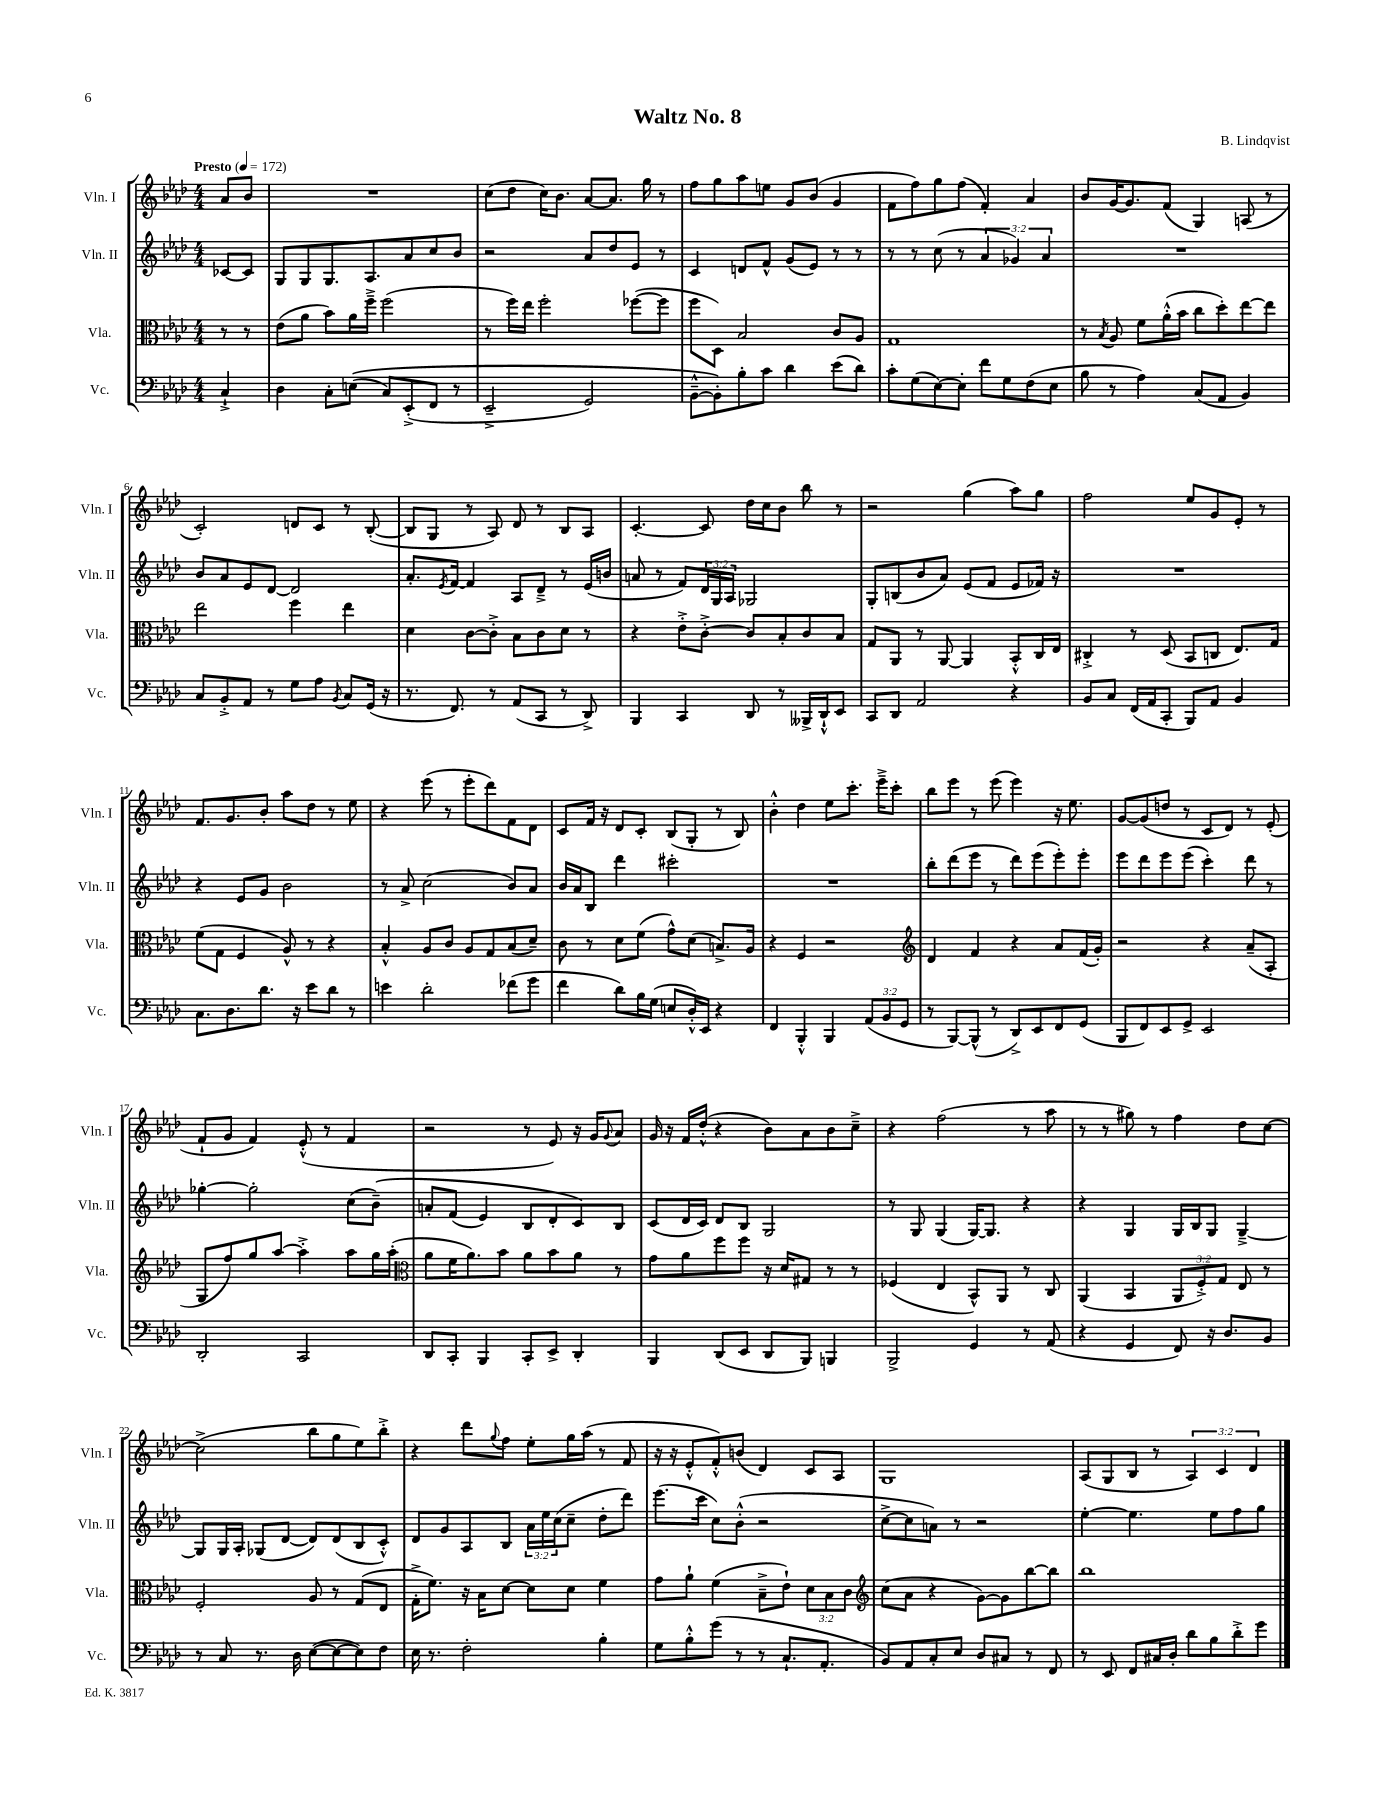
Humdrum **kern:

**kern	**kern	**kern	**kern
*staff4	*staff3	*staff2	*staff1
*clefF4	*clefC3	*clefG2	*clefG2
*k[b-e-a-d-]	*k[b-e-a-d-]	*k[b-e-a-d-]	*k[b-e-a-d-]
*M4/4	*M4/4	*M4/4	*M4/4
*MM172	*MM172	*MM172	*MM172
4C`^/	8r	[8c-/L	8a-/L
.	8r	8c-/]J	8b-/J
=	=	=	=
4D-\	(8e-\L	8G/L	1r
.	8a-\J	8G/	.
8C'\L	8b-\L)	8.G/	.
&((8E\J	16a-\L	.	.
.	16ff~^\JJ	8.A-/	.
8C/L)	(2ff\	.	.
(8EE-'^/	.	8a-/	.
8FF/J	.	8cc/	.
8r	.	8b-/J	.
=	=	=	=
2EE-~^/	8r	2r	(8cc\L
.	16ff\LL)	.	8dd-\J
.	16ee-\JJ	.	.
.	2ff'\	.	16cc\LK)
.	.	.	8.b-\J
2GG/)	.	8a-/L	[8a-/L
.	.	8dd-/	8.a-/]J
.	([8ff-\L	8e-/J	.
.	.	.	16gg\
.	8ff-\]J	8r	8r
=	=	=	=
[8BB-~^^\L	8ff\L	4c/	8ff\L
8BB-'\]&)	8D-\J)	.	8gg\
8B-'\	2B-/	8d/L	8aa-\
8c\J	.	8f^^/J	8ee\J
4d-\	.	(8g/L	8g/L
.	.	8e-/J)	(8b-/J
(8e-\L	8c/L	8r	4g/
8d-\J)	8A-/J	8r	.
=	=	=	=
8c'\L	1G	8r	8f\L
(8G\	.	8r	8ff\)
[8E-\)	.	(8cc\	8gg\
8E-'\]J	.	8r	(8ff\J
8f\L	.	6a-/	4f'/)
8G\	.	.	.
.	.	6g-/)	.
(8F\	.	.	4a-/
.	.	6a-/	.
8E-\J	.	.	.
=	=	=	=
8B-\	8r	1r	8b-/L
.	8qB-/	.	.
8r	8A-/	.	[16g/K
.	.	.	8.g/]
4A-\)	8f\L	.	.
.	(16a-'^^\L	.	(8f/J
.	16b-\JJ	.	.
(8C/L	8cc\L	.	4G/)
8AA-/J	8dd-'\)	.	.
4BB-/)	[8ee-\	.	(8A/
.	8ee-\]J	.	8r
=	=	=	=
8C/L	2ee-\	8b-/L	2c'/)
8BB-'^/	.	8a-/	.
8AA-/J	.	8e-/	.
8r	.	[8d-/J	.
8G\L	4ff\	2d-/]	8d/L
8A-\J	.	.	8c/J
8qBB-/	.	.	.
8C/L	4ee-\	.	8r
(16GG/Jk	.	.	([8B-'/
16r	.	.	.
=	=	=	=
8.r	4d-\	8.a-'/L	8B-/]L
.	.	.	8G/J
.	.	8qe-/	.
8.FF/)	.	[16f/Jk	.
.	[8c\L	4f/]	8r
8r	8c'^\]J	.	8A-/)
(8AA-/L	8B-\L	8A-/L	8d-/
8CC/J	8c\	8d-~^/J	8r
8r	8d-\J	8r	8B-/L
8DD-^/)	8r	(16e-/LL	8A-/J
.	.	16b/JJ	.
=	=	=	=
4BBB-/	4r	8a/	[4.c'/
.	.	8r	.
4CC/	8e-'^\L	8f/L)	.
.	[8c'^\J	24d-/L	8c/]
.	.	24G/	.
.	.	24A-/JJ	.
8DD-/	8c/]L	2G-/	16dd-\LL
.	.	.	16cc\J
8r	8B-'/	.	8b-\J
16BBB--^/LL	8c/	.	8bb-\
16DD-`^^/J	.	.	.
8EE-/J	8B-/J	.	8r
=	=	=	=
8CC/L	8G/L	8G'/L	2r
8DD-/J	8AA-/J	(8B/	.
2AA-/	8r	8b-/	.
.	[8AA-/	8a-/J)	.
.	4AA-/]	(8e-/L	(4gg\
.	.	8f/J	.
4r	8BB-'^^/L	8e-/L	8aa-\L)
.	16C/L	16f-/Jk)	8gg\J
.	16E-/JJ	16r	.
=	=	=	=
8BB-/L	4C#'^/	1r	2ff\
8C/J	.	.	.
(16FF/LL	8r	.	.
16AA-/J	.	.	.
8CC'/J	(8D-/	.	.
8BBB-/L)	8BB-/L	.	8ee-/L
8AA-/J	8C/J	.	8g/
4BB-/	8.E-/L)	.	8e-'/J
.	.	.	8r
.	16G/Jk	.	.
=	=	=	=
8.C\L	(8f\L	4r	8.f/L
.	8G\J	.	.
8.D-\	.	.	8.g/
.	4F/	8e-/L	.
8.d-\J	.	8g/J	8b-'/J
.	8A-^^/)	2b-\	8aa-\L
16r	.	.	.
8e-\L	8r	.	8dd-\J
8d-\J	4r	.	8r
8r	.	.	8ee-\
=	=	=	=
4e\	4B-'^^/	8r	4r
.	.	8a-^/	.
2d-'\	8A-/L	(2cc\	(8eee-\
.	8c/J	.	8r
.	8A-/L	.	8eee-'\L
.	8G/	.	8ddd-\)
(8f-\L	(8B-/	8b-/L)	8f\
8g\J	8d-~/J)	8a-/J	8d-\J
=	=	=	=
4f\	8c\	16b-/LL	8c/L
.	.	16a-/J	.
.	8r	8B-/J	16f/Jk
.	.	.	16r
8d-\L)	8d-\L	4ddd-\	8d-/L
16B-\L	(8f\J	.	8c'/J
(16G\JJ	.	.	.
8E/L	8g^^\L)	2ccc#'\	(8B-/L
16D-'^^/L)	(8d-\J	.	8G'/J
16EE-/JJ	.	.	.
4r	8.B^/L)	.	8r
.	.	.	8B-/)
.	16A-/Jk	.	.
=	=	=	=
4FF/	4r	1r	4b-'^^\
4BBB-'^^/	4F/	.	4dd-\
4BBB-/	2r	.	8ee-\L
.	.	.	8.ccc'\J
(12AA-/L	.	.	.
.	.	.	16eee-~^\LK
12BB-/	.	.	.
.	.	.	8ccc'\J
12GG/J	.	.	.
=	=	=	=
*	*clefG2	*	*
8r	4d-/	8bb-'\L	8bb-\L
[8BBB-/L)	.	(8ddd-\	8eee-\J
(8BBB-^^/]J	4f/	8eee-\J	8r
8r	.	8r	(8eee-\
8DD-^/L)	4r	8ddd-\L)	4eee-\)
8EE-/	.	(8eee-\	.
8FF/	8a-/L	8eee-'\)	16r
.	.	.	8.ee-\
(8GG/J	(16f/L	8eee-'\J	.
.	16g'/JJ)	.	.
=	=	=	=
8BBB-/L	2r	8eee-\L	[8g/L
8FF/)	.	8ddd-\	(8g/]
8EE-/	.	8eee-\	8dd/J
8GG^/J	.	(8eee-\J	8r
2EE-/	4r	4ccc'\)	8c/L
.	.	.	8d-/J)
.	(8a-~/L	8ddd-\	8r
.	8A-'/J	8r	(8e-'/
=	=	=	=
2DD-'/	8G/L	[4gg-'\	8f`/L
.	8ff/)	.	8g/J
.	8gg/	2gg-'\]	4f/)
.	[8aa-/J	.	.
2CC/	4aa-'^\]	.	(8e-'^^/
.	.	.	8r
.	8aa-\L	(8cc\L	4f/
.	16gg\L	&(8b-~\J)	.
.	(16aa-'\JJ	.	.
=	=	=	=
*	*clefC3	*	*
8DD-/L	8a-\L	8a'/L	2r
8CC'/J	16f\K	(8f/J	.
.	8.a-\)	.	.
4BBB-/	.	4e-/)	.
.	8b-\J	.	.
8CC'/L	8a-\L	8B-/L	8r
8EE-^/J	8b-\	8d-'/	8e-/)
4DD-'/	8a-\J	8c/&)	16r
.	.	.	16g/LK
.	.	.	8qqg/
.	8r	8B-/J	8a-/J
=	=	=	=
4BBB-/	8g\L	(8c/L	16g/
.	.	.	16r
.	8a-\	16d-/L	16f/LL
.	.	16c/JJ)	(16dd-'^^/JJ
(8DD-/L	8ff\	8d-/L	4r
8EE-/J	8ff\J	8B-/J	.
8DD-/L	16r	2G/	8b-\L)
.	16d-/LK	.	.
8BBB-/J)	8G#/J	.	8a-\
4BBB/	8r	.	8b-\
.	8r	.	8cc~^\J
=	=	=	=
2BBB-^/	(4F-/	8r	4r
.	.	8G/	.
.	4E-/	(4G/	(2ff\
4GG/	8BB-^^/L)	[16G/LK)	.
.	.	8.G/]J	.
.	8AA-/J	.	.
8r	8r	4r	8r
(8AA-/	8C/	.	8aa-\
=	=	=	=
4r	(4AA-/	4r	8r
.	.	.	8r
4GG/	4BB-/	4G/	8gg#\)
.	.	.	8r
8FF/)	12AA-/L	16G/LL	4ff\
.	.	16B-/J	.
.	12F'^/)	.	.
16r	.	8G/J	.
.	12G/J	.	.
8.D-/L	.	.	.
.	8E-/	[4G~^/	8dd-\L
8BB-/J	8r	.	[8cc\J
=	=	=	=
8r	2F'/	8G/]L	(2cc^\]
8C/	.	16G/L	.
.	.	16A-'/JJ	.
8.r	.	(8G-/L	.
.	.	[8d-/J	.
16D-\	.	.	.
([8E-\L	8A-/	8d-/]L)	8bb-\L
8E-\_	8r	(8d-/	8gg\
8E-\])	(8G/L	8B-/	8ee-\)
8F\J	8E-/J	8c'^^/J)	8bb-'^\J
=	=	=	=
16E-\	16G'^\LK	8d-/L	4r
8.r	8.f\J)	.	.
.	.	8g/	.
2F'\	16r	8A-/	8ddd-\L
.	16B-\LK	.	.
.	.	.	8qqgg/
.	[8d-\J	8B-/J	8ff\J
.	8d-\]L	24a-\LL	8ee-'\L
.	.	24ee-\	.
.	.	(24cc\J	.
.	8d-\J	8cc~\J	16gg\L
.	.	.	(16aa-\JJ
4B-'\	4f\	8dd-'\L	8r
.	.	8ddd-\J)	8f/
=	=	=	=
8G\L	8g\L	(8.eee-\L	16r
.	.	.	16r
8B-'^^\	8a-`\J	.	8e-'^^/L
.	.	16ccc\Jk	.
(8g\J	(4f\	8cc\L)	8f'^^/)
8r	.	(8b-'^^\J	(8b/J
8r	8B-~^\L	2r	4d-/)
8.C`/L	8e-`\J)	.	.
.	12d-\L	.	8c/L
8.AA-'/J	.	.	.
.	12B-\	.	.
.	.	.	8A-/J
.	12c\J	.	.
=	=	=	=
*	*clefG2	*	*
8BB-/L)	(8cc\L	[8cc^\L	1G
8AA-/	8a-\J	8cc\]	.
8C'/	4r	8a\J)	.
8E-/J	.	8r	.
8D-/L	[8g\L)	2r	.
8C#/J	8g\]	.	.
8r	[8bb-\	.	.
8FF/	8bb-\]J	.	.
=	=	=	=
8r	1bb-	[4ee-'\	(8A-/L
8EE-/	.	.	8G/
8FF/L	.	4.ee-\]	8B-/J
16C#/L	.	.	8r
16D-'/JJ	.	.	.
8d-\L	.	.	6A-/)
8B-\	.	8ee-\L	.
.	.	.	6c/
8d-'^\	.	8ff\	.
.	.	.	6d-/
8g\J	.	8gg\J	.
==	==	==	==
*-	*-	*-	*-
